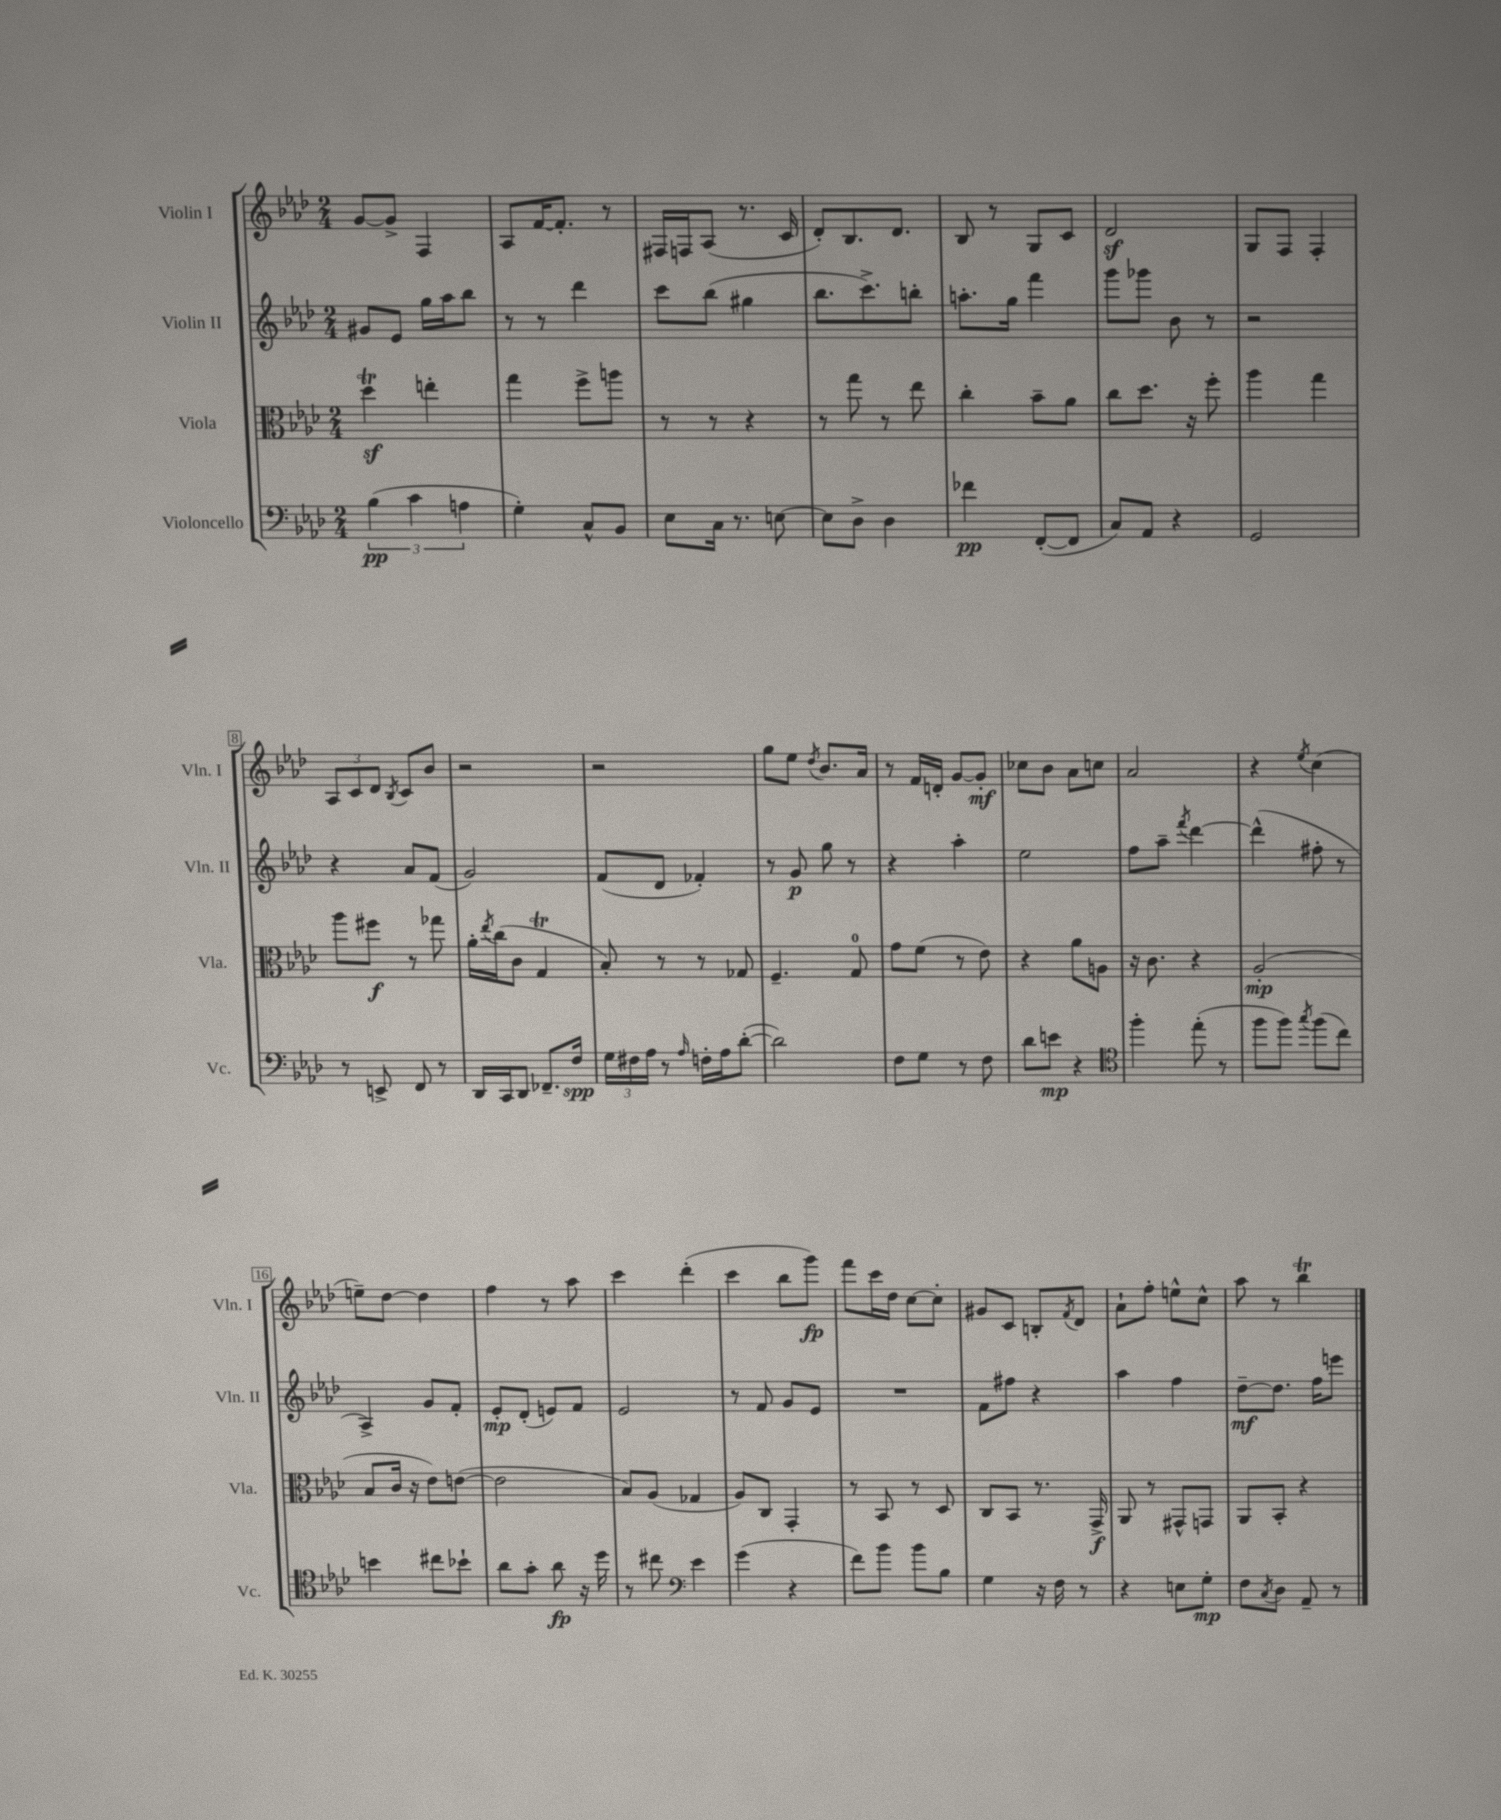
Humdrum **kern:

**kern	**kern	**kern	**kern
*staff4	*staff3	*staff2	*staff1
*clefF4	*clefC3	*clefG2	*clefG2
*k[b-e-a-d-]	*k[b-e-a-d-]	*k[b-e-a-d-]	*k[b-e-a-d-]
*M2/4	*M2/4	*M2/4	*M2/4
(6B-	4dd-	8g#	[8g
.	.	8e-	8g^]
6c	.	.	.
.	4ee'	16gg	4F
.	.	16aa-	.
6A	.	.	.
.	.	8bb-	.
=	=	=	=
4G')	4gg	8r	8A-
.	.	8r	[16f
.	.	.	8.f']
8C^^	8ff^	4ddd-	.
8BB-	8aa	.	8r
=	=	=	=
8E-	8r	8ccc	16F#
.	.	.	16F
16C	8r	(8bb-	(8A-
8.r	.	.	.
.	4r	4gg#	8.r
[8E	.	.	.
.	.	.	16c
=	=	=	=
8E]	8r	8.bb-	8d-')
8D-^	8gg	.	8.B-
.	.	8.ccc^)	.
4D-	8r	.	.
.	.	.	8.d-
.	8ee-	8bb'	.
=	=	=	=
4f-	4cc'	8.aa'	8B-
.	.	.	8r
.	.	16gg	.
([8FF'	8b-~	4fff	8G
8FF]	8a-	.	8c
=	=	=	=
8C)	8cc	8ggg	2d-
8AA-	8.dd-	8ggg-	.
4r	.	8b-	.
.	16r	.	.
.	8ff'	8r	.
=	=	=	=
2GG	4aa-	2r	8G
.	.	.	8F
.	4gg	.	4F'
=	=	=	=
8r	8aa-	4r	12A-
.	.	.	12c
8EE^	8ff#	.	.
.	.	.	12d-
.	.	.	8qB-
8FF	8r	8a-	8c
8r	8gg-	(8f	8b-
=	=	=	=
16DD-	16a-'	2g)	2r
.	8qee-	.	.
16CC	(16cc	.	.
8DD-	8c	.	.
8.FF-~	4G	.	.
16F	.	.	.
=	=	=	=
24G	8B-')	(8f	2r
24F#	.	.	.
24A-	.	.	.
8r	8r	8d-	.
16qqA-	.	.	.
16F'	8r	4f-')	.
16A-	.	.	.
([8d-'	8G-	.	.
=	=	=	=
2d-])	4.F~	8r	8gg
.	.	8g	8ee-
.	.	.	8qdd-
.	.	8gg	8.b-
.	8G	8r	.
.	.	.	16a-
=	=	=	=
8F	8g	4r	8r
8G	(8f	.	16f
.	.	.	16d'
8r	8r	4aa-'	[8g
8F	8e-)	.	8g']
=	=	=	=
8d-	4r	2ee-	8cc-
8e	.	.	8b-
4r	8a-	.	8a-
.	8A	.	8cc
=	=	=	=
*clefC4	*	*	*
4ff'	16r	8ff	2a-
.	8.c	.	.
.	.	8aa-~	.
.	.	8qfff	.
(8ee-'	4r	[4ddd-	.
8r	.	.	.
=	=	=	=
8ff	(2A-'	(4ddd-^^]	4r
8ff)	.	.	.
8qgg	.	.	8qee-
(8ff	.	8ff#'	(4cc
8cc)	.	8r	.
=	=	=	=
4b	8B-	4A-^)	8ee~)
.	16c	.	[8dd-
.	16r	.	.
8cc#	8e-)	8g	4dd-]
8b-`	([8e	8f'	.
=	=	=	=
8a-	2e]	8e-'	4ff
8g'	.	(8d-'	.
8a-	.	8e)	8r
16r	.	8f	8aa-
16dd-	.	.	.
=	=	=	=
8r	8B-)	2e-	4ccc
8cc#	(8A-	.	.
*clefF4	*	*	*
4e-	4G-	.	(4ddd-'
=	=	=	=
(4g	8A-)	8r	4ccc
.	8C	8f	.
4r	4GG'	8g	8bb-
.	.	8e-	8ggg)
=	=	=	=
8f)	8r	2r	8fff
8b-	8BB-	.	16ccc
.	.	.	16dd-
8b-	8r	.	[8cc
8B-	8D-	.	8cc']
=	=	=	=
4G	8C	8f	8g#
.	8BB-	8ff#	8c
16r	8.r	4r	8B'
16F	.	.	.
.	.	.	8qf
8r	.	.	8d-
.	16GG^	.	.
=	=	=	=
4r	8AA-	4aa-	8a-`
.	8r	.	8ff'
8E	8GG#^^	4ff	8ee^^
8G'	8GG	.	8cc^^
=	=	=	=
8F	8AA-	[8dd-~	8aa-
8qC	.	.	.
8D-	8BB-'	8.dd-]	8r
8AA-~	4r	.	4bb-
.	.	16ff	.
8r	.	8eee	.
==	==	==	==
*-	*-	*-	*-
